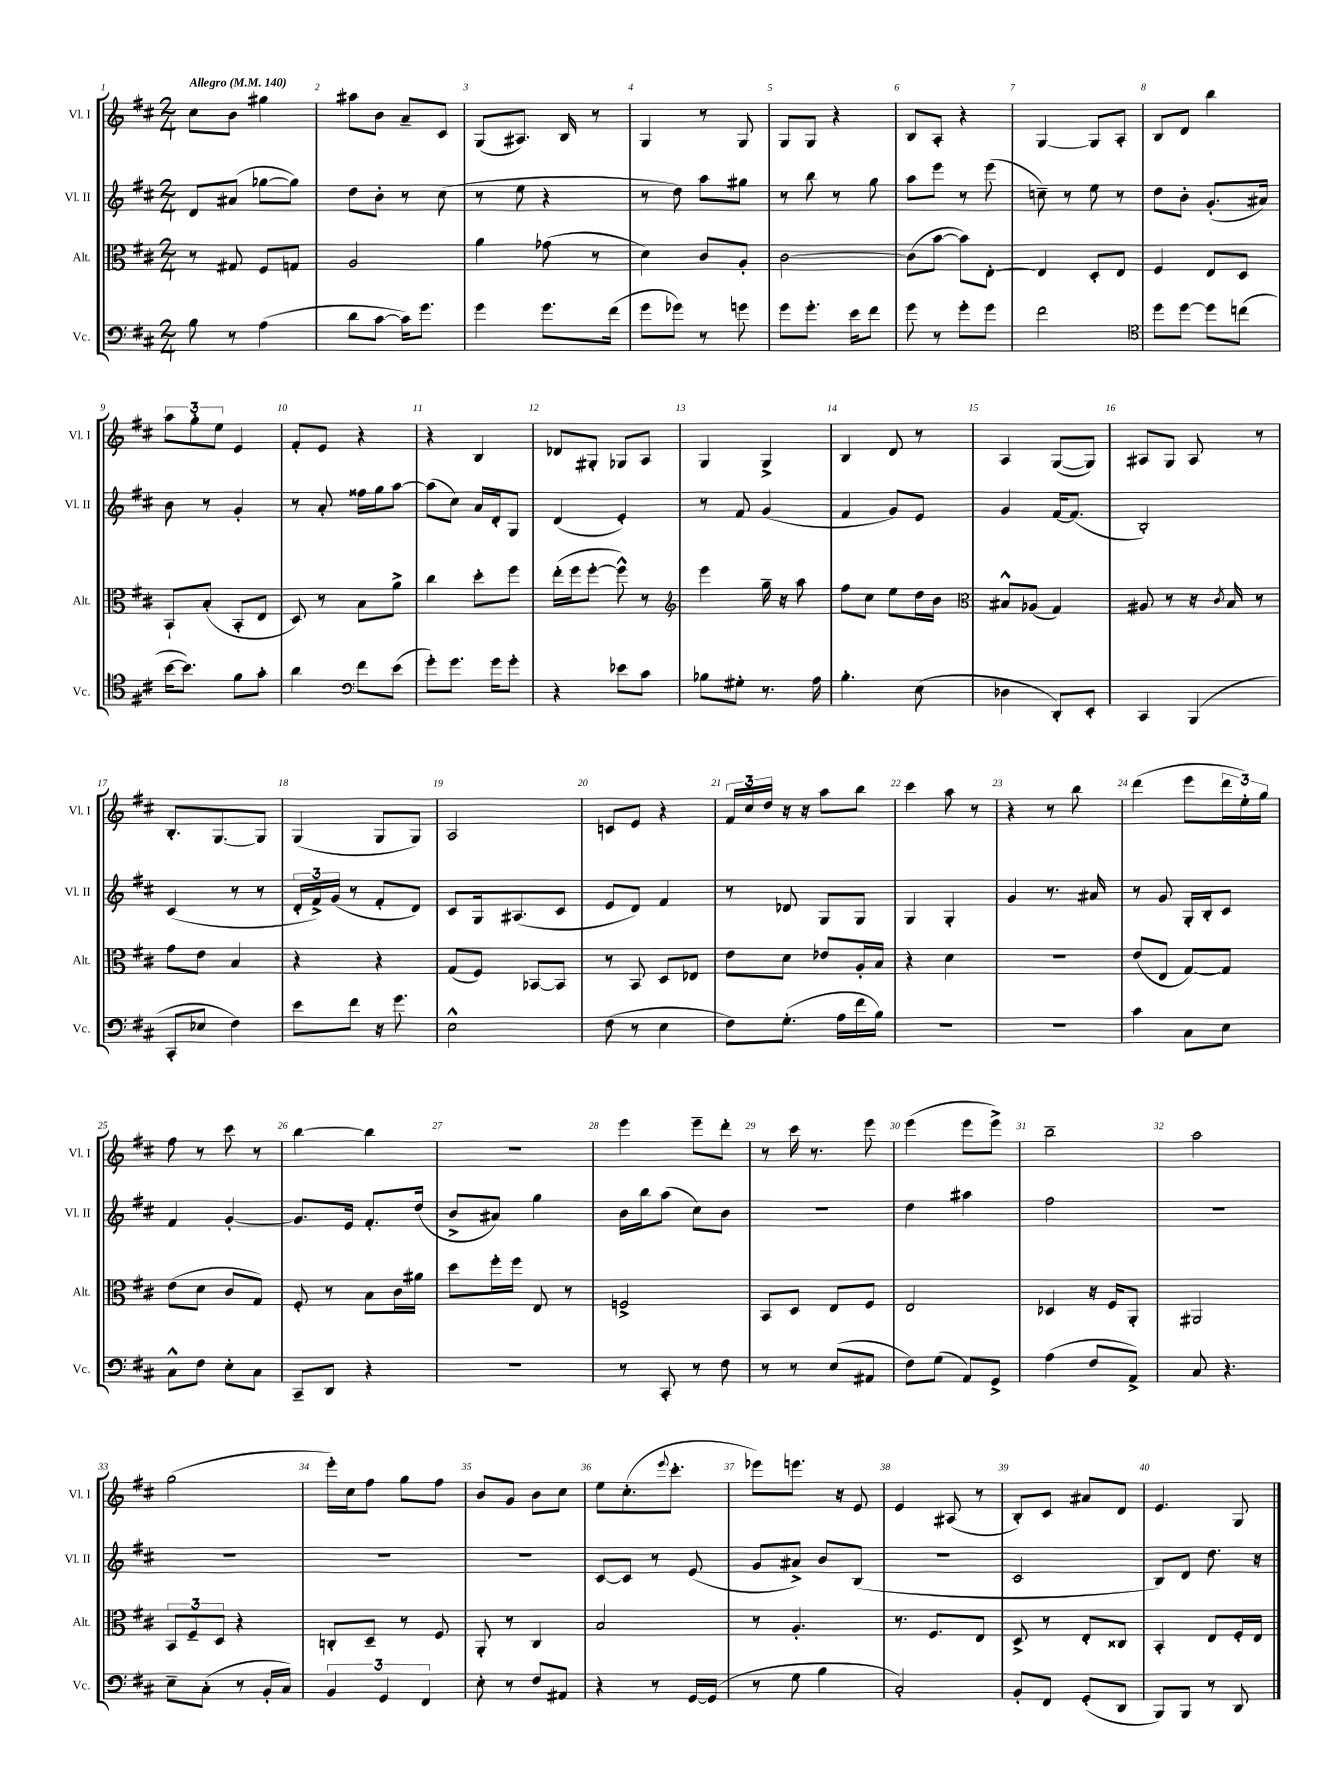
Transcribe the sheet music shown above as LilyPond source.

<<
\new StaffGroup <<
\new Staff = "s0" \with { instrumentName = "Vl. I" shortInstrumentName = "Vl. I" } {
    \clef treble \key d \major \numericTimeSignature \time 2/4 \tempo "Allegro" 4 = 140
    cis''8 b'8 gis''4 |
    ais''8 b'8 a'8-- cis'8 |
    g8( ais8.) b16 r8 |
    g4 r8 g8 |
    g8 g8 r4 |
    b8 a8-. r4 |
    g4~ g8 a8-. |
    b8 d'8 b''4 |
    \tuplet 3/2 { a''8 g''8-. e''8 } e'4 |
    fis'8-. e'8 r4 |
    r4 b4 |
    des'8 gis8-. ges8 a8 |
    g4 g4-> |
    b4 d'8 r8 |
    a4 g8~( g8) |
    ais8 g8 ais8 r8 |
    b8.-. g8.~ g8 |
    g4( g8 g8) |
    a2 |
    c'8 e'8 r4 |
    \tuplet 3/2 { fis'16 cis''16 d''16 } r16 r16 a''8 b''8 |
    cis'''4 a''8 r8 |
    r4 r8 b''8 |
    d'''4( e'''8 \tuplet 3/2 { d'''16 e''16-.) g''16 } |
    fis''8 r8 cis'''8 r8 |
    b''4~ b''4 |
    r2 |
    e'''4 e'''8-- d'''8-. |
    r8 cis'''16 r8. e'''8 |
    e'''4( e'''8 e'''8->) |
    b''2-- |
    a''2 |
    g''2( |
    e'''16-.) cis''16 fis''8 g''8 fis''8 |
    b'8 g'8 b'8 cis''8 |
    e''8 cis''8.-.( \appoggiatura { e'''8 } cis'''8.-. |
    ees'''8) e'''8. r16 e'8 |
    e'4 ais8( r8 |
    b8-.) cis'8 ais'8 d'8 |
    e'4. g8 \bar "|." |
}
\new Staff = "s1" \with { instrumentName = "Vl. II" shortInstrumentName = "Vl. II" } {
    \clef treble \key d \major \numericTimeSignature \time 2/4
    d'8 ais'8( ges''8~ ges''8) |
    d''8 b'8-. r8 cis''8( |
    r8 e''8 r4 |
    r8 d''8) a''8 gis''8 |
    r8 b''8 r8 g''8 |
    a''8 e'''8 r8 e'''8( |
    c''8--) r8 e''8 r8 |
    d''8 b'8-. g'8.-.( ais'16) |
    b'8 r8 g'4-. |
    r8 a'8-. fisis''16 g''16 a''8~ |
    a''8( cis''8) a'16 d'16-. g8 |
    d'4( e'4-.) |
    r8 fis'8 g'4( |
    fis'4 g'8) e'8 |
    g'4 fis'16~ fis'8.( |
    b2-.) |
    cis'4( r8 r8 |
    \tuplet 3/2 { d'16-. fis'16->) g'16( } r8 fis'8-. d'8) |
    cis'8 g16 ais8.( cis'8 |
    e'8 d'8) fis'4 |
    r8 des'8 g8 g8 |
    g4 g4-. |
    g'4 r8. ais'16 |
    r8 g'8 g16-. b16-. cis'8 |
    fis'4 g'4~-. |
    g'8. e'16 fis'8.-. d''16( |
    b'8-> ais'8) g''4 |
    b'16 b''16 a''8( cis''8) b'8 |
    r2 |
    d''4 ais''4 |
    fis''2 |
    R2 |
    R2 |
    R2 |
    r2 |
    cis'8~ cis'8 r8 e'8( |
    g'8 ais'8->) b'8 b8( |
    R2 |
    cis'2 |
    b8) d'8 d''8. r16 \bar "|." |
}
\new Staff = "s2" \with { instrumentName = "Alt." shortInstrumentName = "Alt." } {
    \clef alto \key d \major \numericTimeSignature \time 2/4
    r8 gis8 fis8 g8 |
    a2 |
    a'4 ges'8( r8 |
    d'4) cis'8 a8-. |
    cis'2~ |
    cis'8( b'8~ b'8) e8~-. |
    e4 d8-. e8 |
    fis4 e8 d8 |
    b,8-! b8-.( b,8-. e8 |
    d8) r8 b8 a'8-> |
    cis''4 d''8-. fis''8 |
    e''16-.( fis''16 fis''8~-. fis''8-^) r8 |
    \clef treble e'''4 g''16-- r16 a''8 |
    fis''8 cis''8 e''8 d''16 b'16 |
    \clef alto bis8-^ aes8( g4) |
    ais8 r8 r16 \acciaccatura { cis'8 } b16 r8 |
    g'8 e'8 b4 |
    r4 r4 |
    g8( fis8) bes,8~ bes,8 |
    r8 b,8 d8 ees8 |
    e'8 d'8 ees'8 a16-. b16 |
    r4 d'4 |
    r2 |
    e'8( e8 g8~) g8 |
    e'8( d'8 cis'8 g8) |
    fis8-. r8 b8 cis'16 ais'16 |
    d''8 fis''16-. fis''16 e8 r8 |
    f2-> |
    b,8 d8 e8 fis8 |
    e2 |
    des4 r16 fis16 a,8-. |
    ais,2 |
    \tuplet 3/2 { b,8 fis8-- d8 } r4 |
    c8-. d8-- r8 fis8 |
    a,8-. r8 cis4 |
    b2 |
    r8 a4.-. |
    r8. fis8. e8 |
    d8-> r8 e8-. cisis8 |
    b,4-. e8 fis16-. e16 \bar "|." |
}
\new Staff = "s3" \with { instrumentName = "Vc." shortInstrumentName = "Vc." } {
    \clef bass \key d \major \numericTimeSignature \time 2/4
    b8 r8 a4( |
    d'8 cis'8~ cis'16) g'8. |
    g'4 g'8. fis'16( |
    g'8 ges'8) r8 g'8 |
    g'8 g'8.-. e'16 fis'8 |
    g'8 r8 g'8-. g'8 |
    fis'2 |
    \clef tenor d''8 d''8~ d''8 c''8( |
    b'16~ b'8.) fis'8 g'8-. |
    a'4 \clef bass fis'8 e'8( |
    g'8-.) g'8. g'16 g'8-. |
    r4 ees'8 cis'8 |
    bes8 gis8-. r8. a16 |
    b4.-. e8( |
    des4 d,8-.) e,8-. |
    cis,4 b,,4( |
    cis,8-. ees8 fis4) |
    e'8 fis'8 r16 g'8. |
    e2-^ |
    fis8( r8 e4 |
    fis8) g8.-.( a16 fis'16 b16) |
    R2 |
    R2 |
    cis'4 cis8 e8 |
    cis8-^ fis8 e8-. cis8 |
    cis,8-- d,8 r4 |
    R2 |
    r8 cis,8-. r8 fis8 |
    r8 r8 e8( ais,8 |
    fis8) g8( a,8) g,8-> |
    a4( fis8 a,8->) |
    cis8 r4. |
    e8-- cis8-.( r8 b,16-. cis16) |
    \tuplet 3/2 { b,4 g,4 fis,4 } |
    e8-. r8 fis8 ais,8 |
    r4 r8 g,16~ g,16( |
    r8 g8 b4 |
    cis2-.) |
    b,8-. fis,8 g,8-.( d,8 |
    b,,8) b,,8 r8 d,8 \bar "|." |
}
>>
>>
\layout { \context { \Score \override BarNumber.break-visibility = ##(#f #t #t) barNumberVisibility = #all-bar-numbers-visible } }
